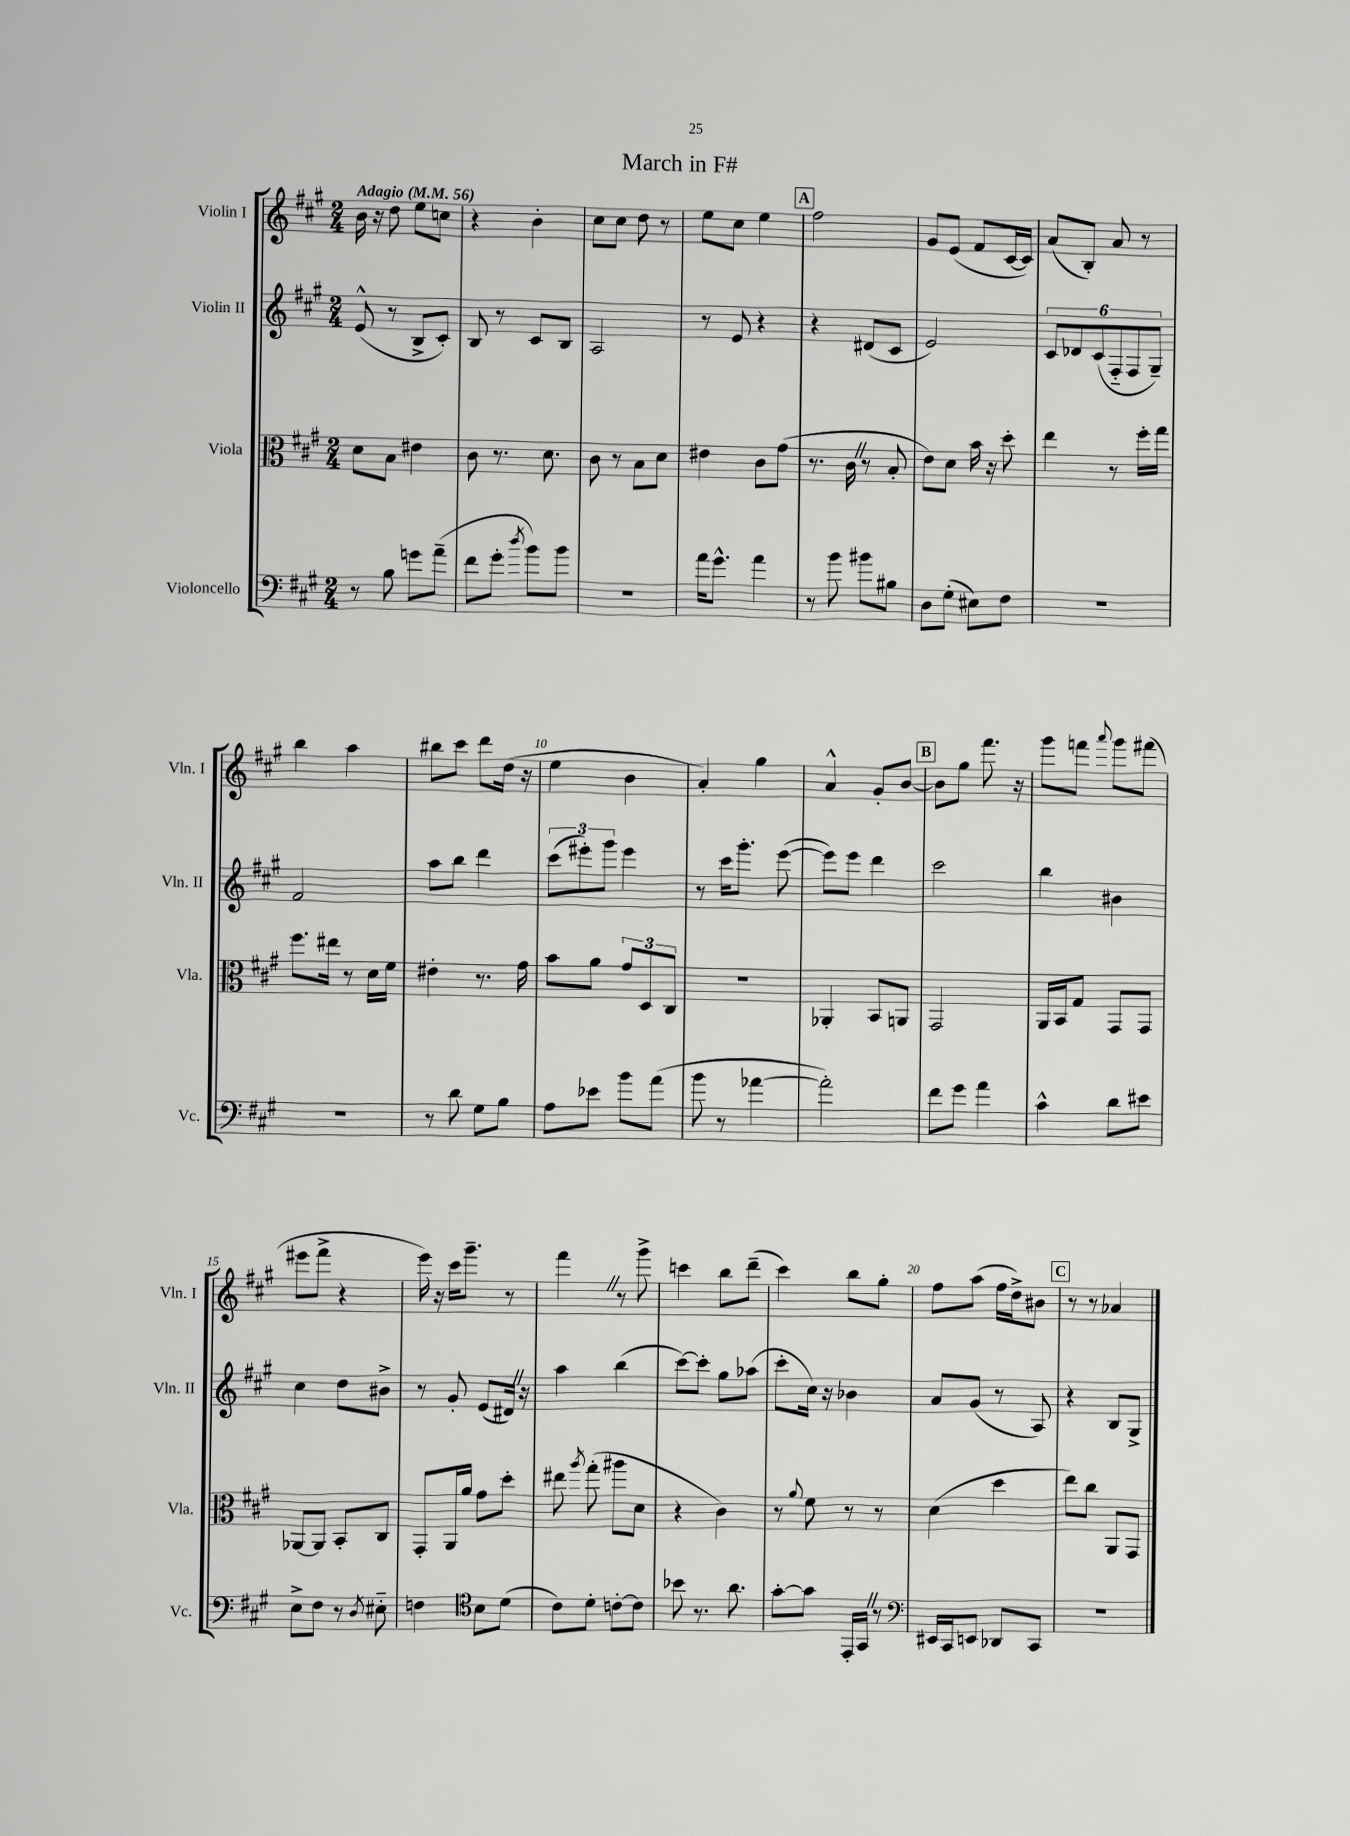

**kern	**kern	**kern	**kern
*part4	*part3	*part2	*part1
*staff4	*staff3	*staff2	*staff1
*I"Violoncello	*I"Viola	*I"Violin II	*I"Violin I
*I'Vc.	*I'Vla.	*I'Vln. II	*I'Vln. I
*clefF4	*clefC3	*clefG2	*clefG2
*k[f#c#g#]	*k[f#c#g#]	*k[f#c#g#]	*k[f#c#g#]
*M2/4	*M2/4	*M2/4	*M2/4
*MM56	*MM56	*MM56	*MM56
=1	=1	=1	=1
!	!	!	!LO:TX:a:B:t=Adagio
8r	8d\L	(8e^^/	16b\
.	.	.	16r
8B\	8B\J	8r	8dd\
8gn\L	4e#X\	8B^/L	8ee\L
(8a~\J	.	8c#'/J)	8ccn\J
=2	=2	=2	=2
8f#\L	8c#\	8B/	4r
8g#'\J	8.r	8r	.
8qdd/	.	.	.
8b\L)	.	8c#/L	4b'\
.	8.d\	.	.
8b\J	.	8B/J	.
=3	=3	=3	=3
2r	8c#\	2A/	8cc#\L
.	8r	.	8cc#\J
.	8B\L	.	8dd\
.	8d\J	.	8r
=4	=4	=4	=4
16a\KL	4e#X\	8r	8ee\L
8.g#^^\J	.	.	.
.	.	8e/	8cc#\J
4a\	8c#\L	4r	4ee\
.	(8g#\J	.	.
!!LO:REH:place=s1:t=A
=5	=5	=5	=5
8r	8.r	4r	2ff#\
8b\	.	.	.
.	16c#Z\	.	.
8b#X\L	8r	(8d#X/L	.
8B#X\J	8B'/	8c#/J	.
=6	=6	=6	=6
8D\L	8e\L)	2e/)	8g#/L
(8G#'\J	8d\J	.	(8e/J
8E#X\L)	16b\	.	8f#/L
.	16r	.	.
8F#\J	8dd'\	.	[16c#/L
.	.	.	16c#/JJ])
=7	=7	=7	=7
2r	4ee\	12c#/L	(8a/L
.	.	12d-X/	.
.	.	.	8B'/J)
.	.	(12c#/	.
.	8r	12F#/	8a/
.	.	12F#/	.
.	16ff#'\LL	.	8r
.	.	12G#~/J)	.
.	16gg#\JJ	.	.
!!LO:LB:g=z
=8	=8	=8	=8
2r	8.ff#\L	2f#/	4bb\
.	16ee#X\Jk	.	.
.	8r	.	4aa\
.	16d\LL	.	.
.	16f#\JJ	.	.
=9	=9	=9	=9
8r	4e#X'\	8aa\L	8bb#X\L
8d\	.	8bb\J	8ccc#\J
8G#\L	8.r	4ddd\	8ddd\L
8B\J	.	.	(16dd\Jk
.	16g#\	.	16r
=10	=10	=10	=10
8A\L	8b\L	(12ccc#\L	4ee\
.	.	12eee#X'\)	.
8e-X\J	8a\J	.	.
.	.	12ggg#\J	.
8b\L	12g#/L	4eee#\	4b\
.	12D/	.	.
(8a\J	.	.	.
.	12C#/J	.	.
=11	=11	=11	=11
8b\	2r	8r	4a'/)
8r	.	16ccc#\KL	.
.	.	8.ggg#'\J	.
[4a-X\	.	.	4gg#\
.	.	([8eee\	.
=12	=12	=12	=12
2a-'\])	4AA-X'/	8eee\L])	4a^^/
.	.	8eee\J	.
.	8BB/L	4ddd\	8g#'/L
.	8AAn/J	.	[8b/J
!!LO:REH:place=s1:t=B
=13	=13	=13	=13
8f#\L	2GG#/	2ccc#\	8b\L]
8g#\J	.	.	8gg#\J
4a\	.	.	8.fff#\
.	.	.	16r
=14	=14	=14	=14
4c#^^\	16AA/LL	4bb\	8ggg#\L
.	16BB/J	.	.
.	8G#/J	.	8fffn\J
.	.	.	8qqaaa/
8d\L	8GG#/L	4b#X\	8ggg#\L
8e#X\J	8GG#/J	.	(8fff#X\J
!!LO:LB:g=z
=15	=15	=15	=15
8E^\L	[8AA-X/L	4cc#\	8eee#X\L
8F#\J	8AA-/J]	.	8fff#^\J
8r	8BB'/L	8dd\L	4r
8qD/	.	.	.
8E#X\	8C#/J	8b#X^\J	.
=16	=16	=16	=16
4Fn\	8GG#'/L	8r	16eee\)
.	.	.	16r
.	16AA/L	8g#'/	16ccc#\KL
.	16a/JJ	.	8.ggg#~\J
*clefC4	*	*	*
8B\L	8g#\L	(8e/L	.
(8d\J	8dd'\J	16d#XZ/Jk)	8r
.	.	16r	.
=17	=17	=17	=17
8c#\L)	8ee#X\	4aa\	4fff#Z\
.	8qaa/	.	.
8d'\J	(8gg#'\	.	.
[8cn'\L	8aa#X\L	(4bb\	8r
8c\J]	8d\J	.	8ggg#^\
=18	=18	=18	=18
8b-X\	4r	[8ccc#\L)	4cccn\
8.r	.	8ccc#'\J]	.
.	4c#\)	8gg#\L	8bb\L
8.a\	.	.	.
.	.	(8aa-X\J	(8ddd~\J
=19	=19	=19	=19
[8g#'\L	8r	8ccc#'\L	4ccc#\)
.	8qqa/	.	.
8g#\J]	8f#\	16cc#\Jk)	.
.	.	16r	.
16EE'/LL	8r	4b-X\	8bb\L
16GG#Z/JJ	.	.	.
8r	8r	.	8gg#'\J
=20	=20	=20	=20
*clefF4	*	*	*
16EE#X/LL	(4d\	8a/L	8ff#\L
16CC#/J	.	.	.
8EEn/J	.	(8g#/J	(8aa\J
8DD-X/L	4dd\	8r	16ff#\LL
.	.	.	16dd^\J)
8CC#/J	.	8A/)	8b#X\J
!!LO:REH:place=s1:t=C
=21	=21	=21	=21
2r	8ee\L)	4r	8r
.	8cc#\J	.	8r
.	8AA/L	8B/L	4a-X/
.	8GG#/J	8G#^/J	.
==	==	==	==
*-	*-	*-	*-
